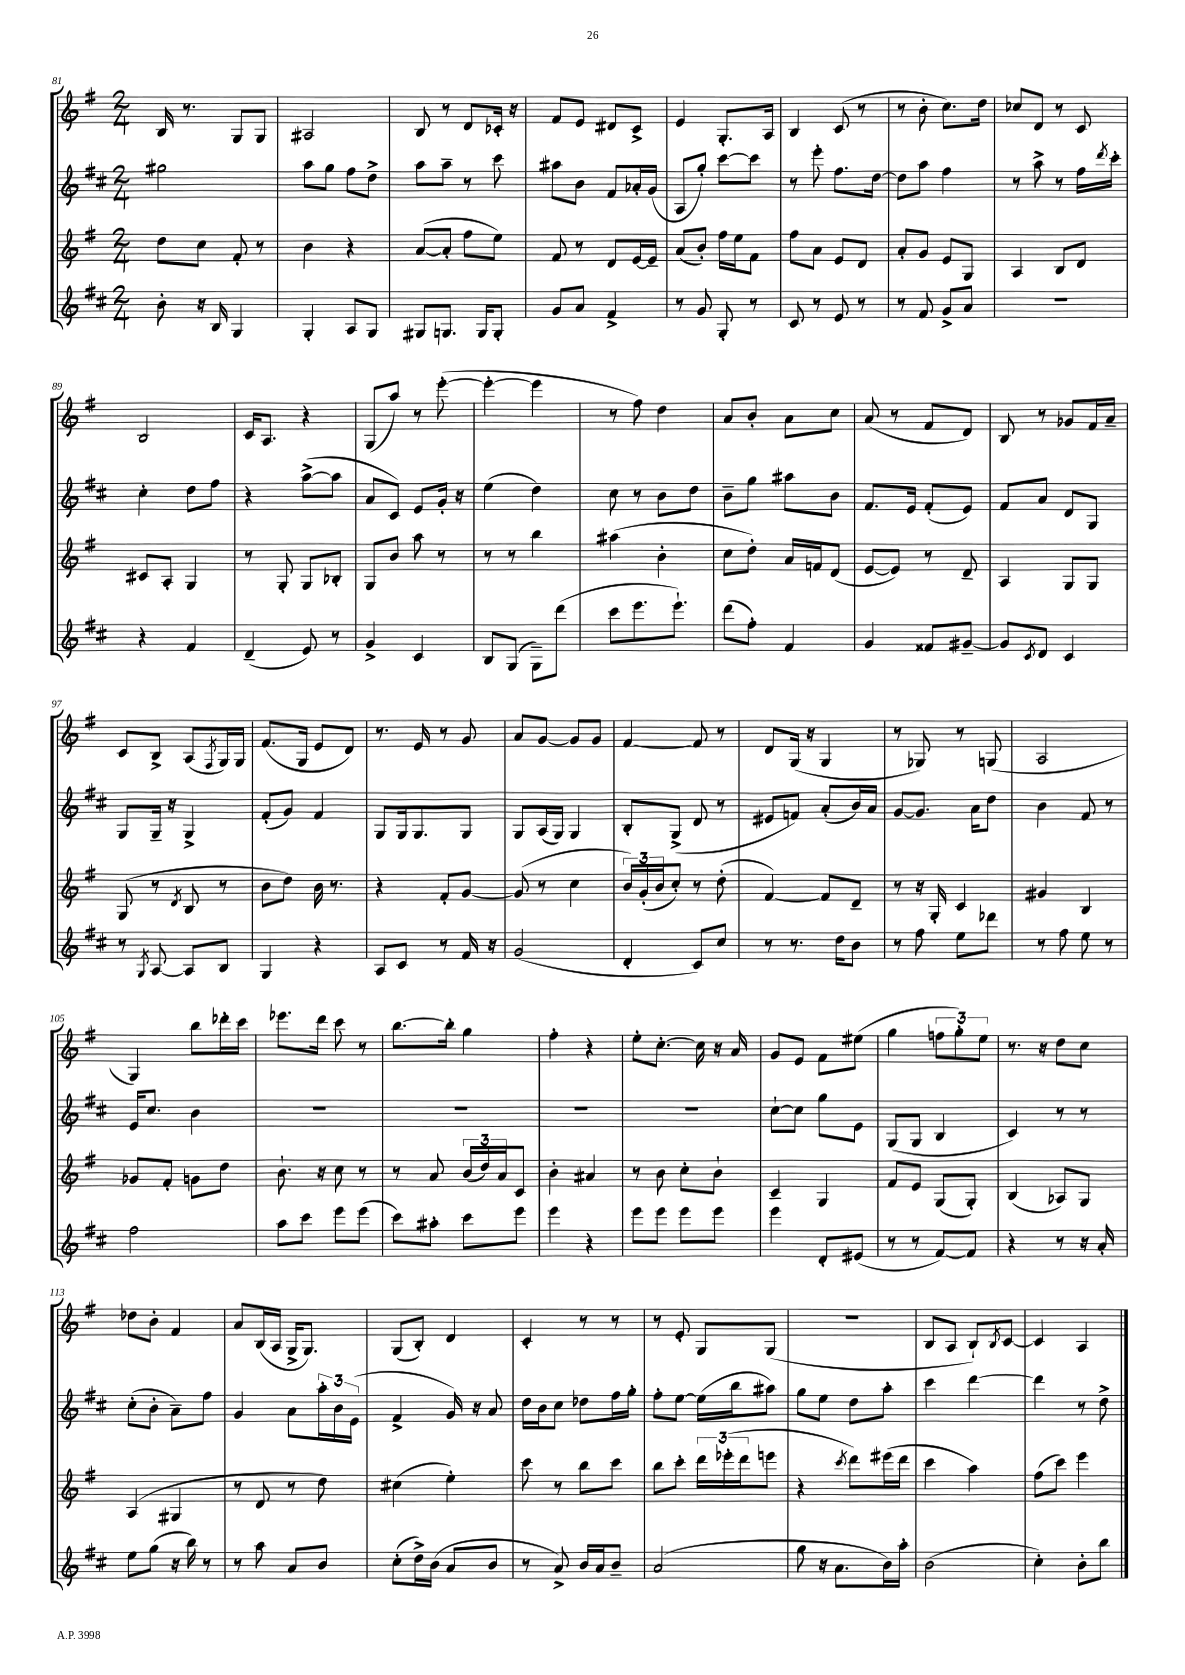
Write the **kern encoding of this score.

**kern	**kern	**kern	**kern
*part4	*part3	*part2	*part1
*staff4	*staff3	*staff2	*staff1
*clefG2	*clefG2	*clefG2	*clefG2
*k[f#c#]	*k[f#]	*k[f#c#]	*k[f#]
*M2/4	*M2/4	*M2/4	*M2/4
=81	=81	=81	=81
8b'\	8dd\L	2gg#X\	16B/
.	.	.	8.r
16r	8cc\J	.	.
16B/	.	.	.
4G/	8f#'/	.	8G/L
.	8r	.	8G/J
=82	=82	=82	=82
4G'/	4b\	8aa\L	2A#X/
.	.	8gg\J	.
8A/L	4r	8ff#\L	.
8G/J	.	8dd^\J	.
=83	=83	=83	=83
8G#X/L	([8a/L	8aa\L	8B/
8.Gn/J	8a'/J]	8aa~\J	8r
.	8ff#\L	8r	8d/L
16G/KL	.	.	.
8G'/J	8ee\J)	8ccc#\	16c-X'/Jk
.	.	.	16r
=84	=84	=84	=84
8g/L	8f#/	8aa#X\L	8f#/L
8a/J	8r	8b\J	8e/J
4f#^/	8d/L	8f#/L	8d#X/L
.	[16e/L	16a-X'/L	8c^/J
.	16e~/JJ]	(16g/JJ	.
=85	=85	=85	=85
8r	(8a/L	8A/L	4e/
8g/	8b'/J)	8gg'/J)	.
8G'/	16ff#\LL	[8ccc#\L	8.G'/L
.	16ee\J	.	.
8r	8f#\J	8ccc#\J]	.
.	.	.	16A/Jk
=86	=86	=86	=86
8c#/	8ff#\L	8r	4B/
8r	8a\J	8eee'\	.
8e/	8e/L	8.ff#\L	(8c/
8r	8d/J	.	8r
.	.	[16dd\Jk	.
=87	=87	=87	=87
8r	8a'/L	8dd\L]	8r
8f#/	8g/J	8aa\J	8b'\
8g^/L	8e/L	4ff#\	8.cc\L)
8a/J	8G/J	.	.
.	.	.	16dd\Jk
=88	=88	=88	=88
2r	4A/	8r	8cc-X/L
.	.	8aa^\	8d/J
.	8B/L	8r	8r
.	8d/J	16ff#\LL	8c/
.	.	8qddd/	.
.	.	16ccc#'\JJ	.
!!LO:LB:g=z
=89	=89	=89	=89
4r	8c#X/L	4cc#'\	2B/
.	8A'/J	.	.
4f#/	4G/	8dd\L	.
.	.	8ff#\J	.
=90	=90	=90	=90
(4d~/	8r	4r	16c/KL
.	.	.	8.A/J
.	8G'/	.	.
8e/)	8G/L	([8aa^\L	4r
8r	8B-X'/J	8aa\J]	.
=91	=91	=91	=91
4g^/	8G/L	8a/L	(8G/L
.	8b/J	8c#/J)	8aa/J)
4c#/	8aa\	8e/L	8r
.	8r	16g'/Jk	([8eee'\
.	.	16r	.
=92	=92	=92	=92
8B/L	8r	(4ee\	4eee'\_
(8G/J	8r	.	.
8G~\L)	4bb\	4dd\)	4eee\]
(8ddd\J	.	.	.
=93	=93	=93	=93
8ccc#\L	(4aa#X\	8cc#\	8r
8.eee\	.	8r	8ff#\)
.	4b'\	8b\L	4dd\
8.eee`\J)	.	.	.
.	.	8dd\J	.
=94	=94	=94	=94
(8ddd\L	8cc\L	8b~\L	8a/L
8ff#'\J)	8dd'\J)	8gg\J	8b'/J
4f#/	16a/LL	8aa#X\L	8a\L
.	16fn/J	.	.
.	(8d/J	8b\J	8cc\J
=95	=95	=95	=95
4g/	[8e/L	8.f#/L	(8a/
.	8e/J])	.	8r
.	.	16e/Jk	.
8f##X/L	8r	(8f#'/L	8f#/L
[8g#X~/J	8d~/	8e/J)	8d/J)
=96	=96	=96	=96
8g#/L]	4A/	8f#/L	8B/
8qc#/	.	.	.
8d/J	.	8a/J	8r
4c#/	8G/L	8d/L	8g-X/L
.	8G/J	8G/J	16f#/L
.	.	.	16a~/JJ
!!LO:LB:g=z
=97	=97	=97	=97
8r	(8G/	8G/L	8c/L
8qG/	.	.	.
[8A/	8r	16G~/Jk	8B^/J
.	.	16r	.
.	8qd/	.	.
8A/L]	8B/	4G^/	(8A/L
.	.	.	8qF#/
8B/J	8r	.	16G/L)
.	.	.	16G/JJ
=98	=98	=98	=98
4G/	8b\L	(8f#'/L	(8.f#/L
.	8dd\J)	8g/J)	.
.	.	.	16G/Jk
4r	16b\	4f#/	8e/L
.	8.r	.	.
.	.	.	8d/J)
=99	=99	=99	=99
8A/L	4r	8G/L	8.r
8c#/J	.	16G/k	.
.	.	8.G/	16e/
8r	8f#'/L	.	8r
16f#/	[8g/J	8G/J	8g/
16r	.	.	.
=100	=100	=100	=100
(2g/	(8g/]	8G/L	8a/L
.	8r	(16A/L	[8g/J
.	.	16G/JJ)	.
.	4cc\	4G/	8g/L]
.	.	.	8g/J
=101	=101	=101	=101
4d'/	24b/LL)	8B'/L	[4f#/
.	(24g'/	.	.
.	24b/J	.	.
.	8cc'/J)	(8G^/J	.
8c#/L)	8r	8d/	8f#/]
8cc#/J	(8dd'\	8r	8r
=102	=102	=102	=102
8r	[4f#/)	8e#X/L	8d/L
8.r	.	8fn/J)	(16G/Jk
.	.	.	16r
.	8f#/L]	(8a'/L	4G/
16dd\KL	.	.	.
8b\J	8d~/J	16b/L)	.
.	.	16a/JJ	.
=103	=103	=103	=103
8r	8r	[8g/L	8r
8ff#\	16r	8.g/J]	8G-X/)
.	16G'/	.	.
8ee\L	4c/	.	8r
.	.	16a\KL	.
8ddd-X\J	.	8dd\J	(8Gn/
=104	=104	=104	=104
8r	4g#X/	4b\	2A/
8ff#\	.	.	.
8ee\	4B/	8f#/	.
8r	.	8r	.
!!LO:LB:g=z
=105	=105	=105	=105
2ff#\	8g-X/L	16e/KL	4G/)
.	.	8.cc#/J	.
.	8f#'/J	.	.
.	8gn\L	4b\	8bb\L
.	8dd\J	.	16ddd-X'\L
.	.	.	16ccc\JJ
=106	=106	=106	=106
8aa\L	8.b`\	2r	8.eee-X\L
8ccc#\J	.	.	.
.	16r	.	16ddd\Jk
8eee\L	8cc\	.	8ccc\
(8eee\J	8r	.	8r
=107	=107	=107	=107
8ccc#\L)	8r	2r	[8.bb\L
8aa#X'\J	8a/	.	.
.	.	.	16bb'\Jk]
8ccc#\L	(24b/LL	.	4gg\
.	24dd/)	.	.
.	24a/J	.	.
8eee\J	8c/J	.	.
=108	=108	=108	=108
4eee\	4b'\	2r	4ff#'\
4r	4a#X/	.	4r
=109	=109	=109	=109
8eee\L	8r	2r	8ee'\L
8eee\J	8b\	.	[8.cc'\J
8eee\L	8cc'\L	.	.
.	.	.	16cc\]
8eee\J	8b`\J	.	16r
.	.	.	16a/
=110	=110	=110	=110
4eee\	4c~/	[8cc#`\L	8g/L
.	.	8cc#\J]	8e/J
8d'/L	4G/	8gg\L	8f#\L
(8e#X/J	.	8e\J	(8ee#X\J
=111	=111	=111	=111
8r	8f#/L	(8G/L	4gg\
8r	8e/J	8G/J	.
[8f#/L)	(8G/L	4B/	12ffn\L
.	.	.	12gg'\)
8f#/J]	8G'/J)	.	.
.	.	.	12ee\J
=112	=112	=112	=112
4r	(4B/	4c#/)	8.r
.	.	.	16r
8r	8A-X/L)	8r	8dd\L
16r	8G/J	8r	8cc\J
16a'/	.	.	.
!!LO:LB:g=z
=113	=113	=113	=113
8ee\L	(4A/	(8cc#'\L	8dd-X\L
(8gg\J	.	8b'\J	8b'\J
16r	4G#X/	8a~\L)	4f#/
16bb\)	.	.	.
8r	.	8ff#\J	.
=114	=114	=114	=114
8r	8r	4g/	8a/L
8aa\	8d/	.	(16B/L
.	.	.	16A/JJ
8a/L	8r	8a\L	16G^/KL
.	.	.	8.G/J)
8b/J	8dd\)	24aa'\L	.
.	.	24b\	.
.	.	(24e\JJ	.
=115	=115	=115	=115
(8cc#'\L	(4cc#X\	4f#^/	(8G/L
16dd^\L)	.	.	8B'/J)
(16b\JJ	.	.	.
8a/L	4ee'\)	16g/)	4d/
.	.	16r	.
8b/J	.	8a/	.
=116	=116	=116	=116
8r	8ccc\	16dd\LL	4c'/
.	.	16b\J	.
8a^/)	8r	8cc#\J	.
16b/LL	8bb\L	8dd-X\L	8r
16a/J	.	.	.
8b~/J	8ccc\J	16ff#\L	8r
.	.	16gg'\JJ	.
=117	=117	=117	=117
(2a/	8bb\L	8ff#'\L	8r
.	8ccc'\J	[8ee\J	8e'/
.	24ddd\LL	(16ee\LL]	8G/L
.	(24eee-X'\	.	.
.	.	16bb\J	.
.	24ddd\J	.	.
.	8eeen\J	8aa#X\J)	(8G/J
=118	=118	=118	=118
8gg\	4r	8gg\L	2r
16r	.	8ee\J	.
8.a\L	.	.	.
.	8qccc/	.	.
.	8ddd\L)	8dd\L	.
16b\L)	(16eee#X\L	8aa'\J	.
16aa'\JJ	16ddd\JJ	.	.
=119	=119	=119	=119
(2b\	4ccc\	4ccc#\	8B/L
.	.	.	8A/J
.	4aa\)	[4ddd\	8B`/L)
.	.	.	8qB/
.	.	.	[8c/J
=120	=120	=120	=120
4cc#'\)	(8ff#\L	4ddd\]	4c/]
.	8ccc\J)	.	.
8b'\L	4eee\	8r	4A/
8bb\J	.	8dd^\	.
==	==	==	==
*-	*-	*-	*-
